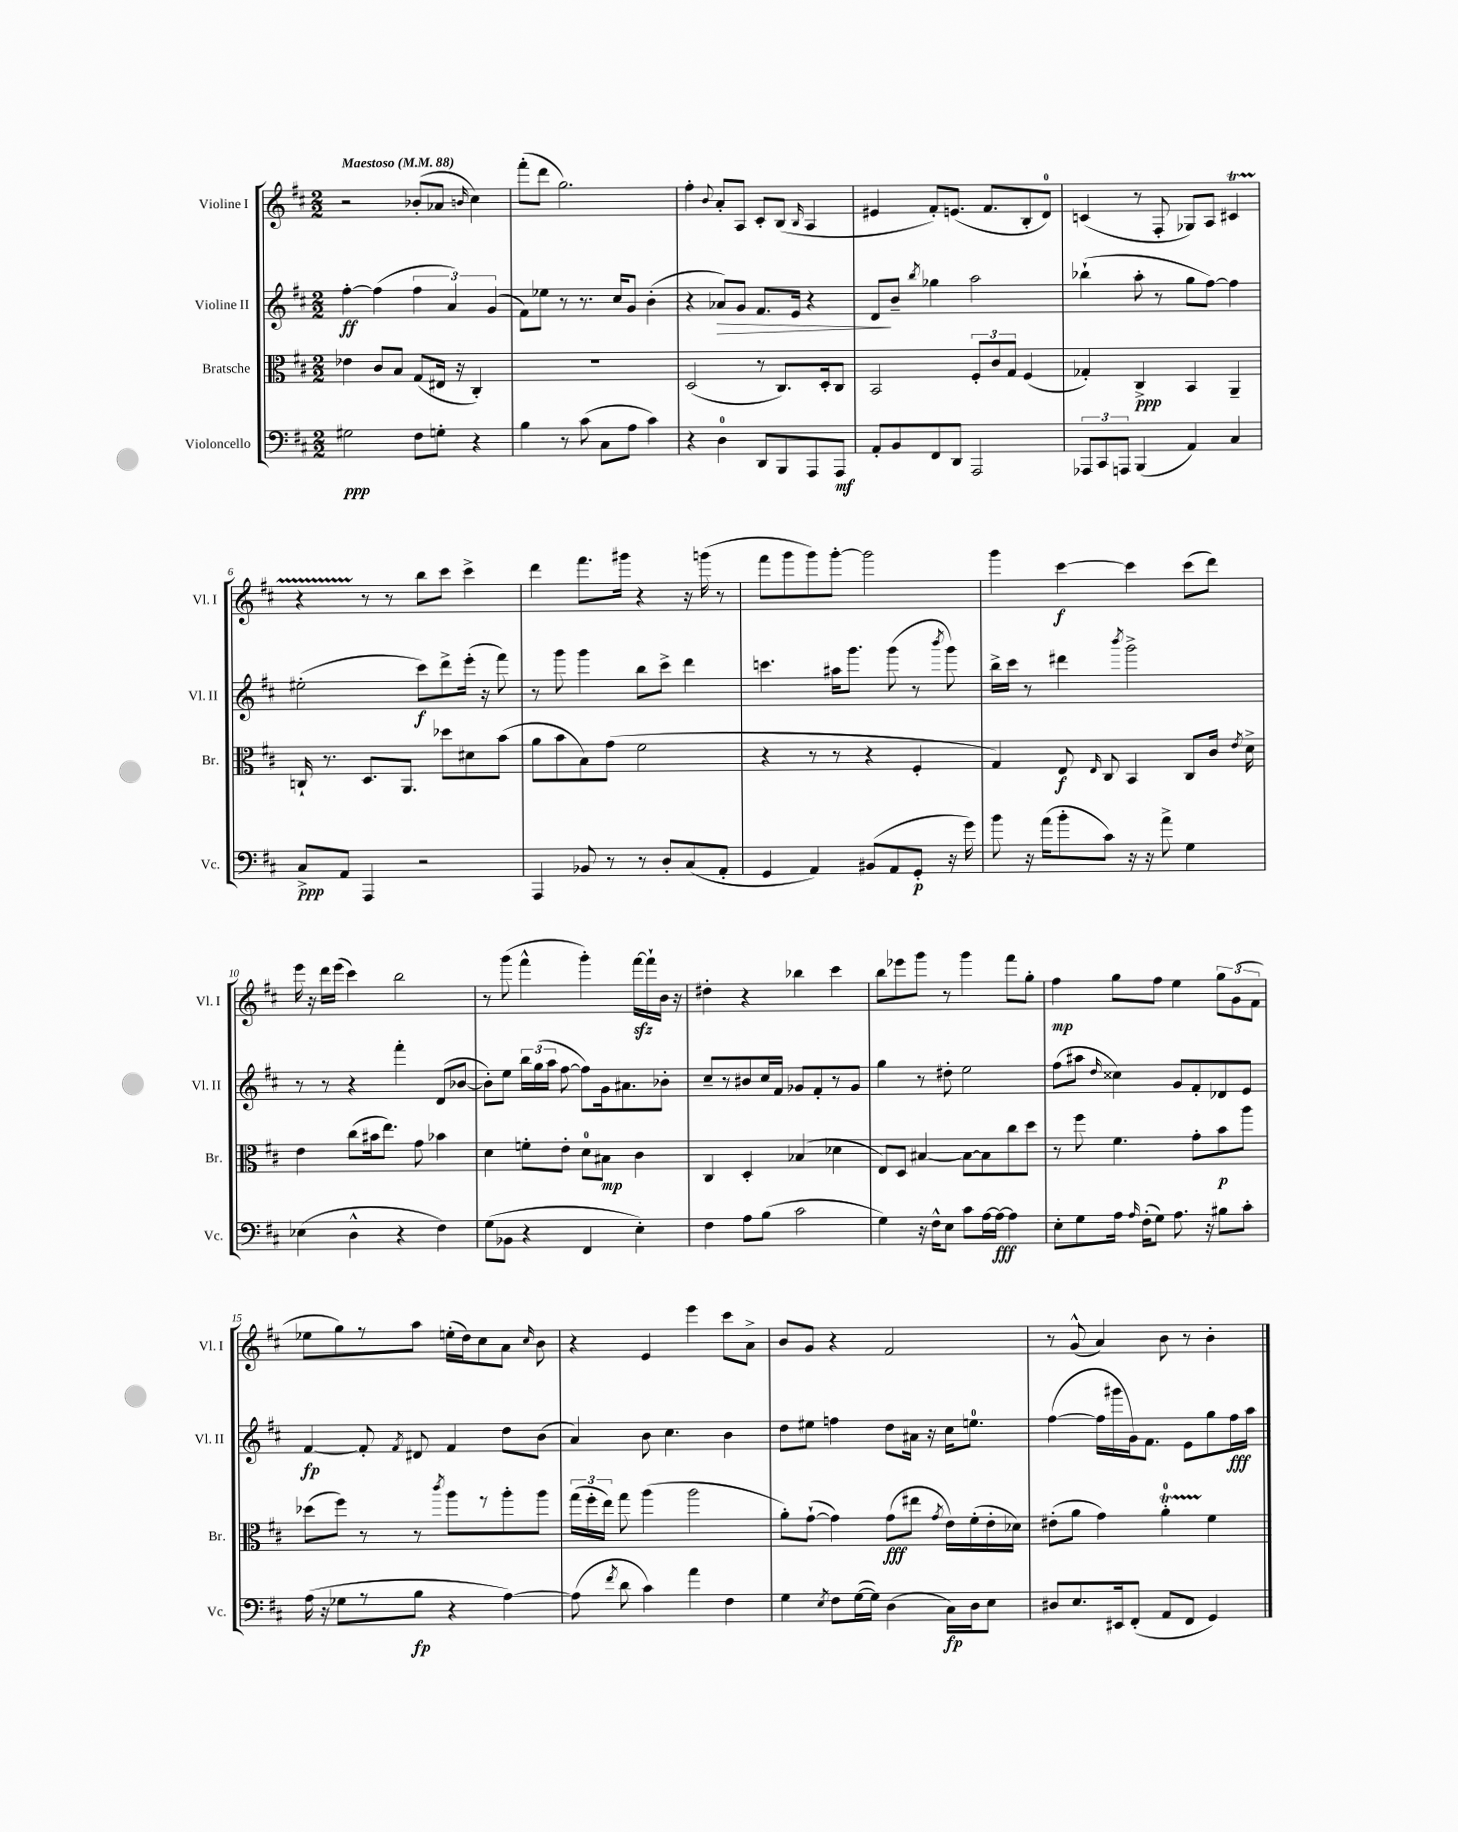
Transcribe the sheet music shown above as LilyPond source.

<<
\new StaffGroup <<
\new Staff = "s0" \with { instrumentName = "Violine I" shortInstrumentName = "Vl. I" } {
    \clef treble \key d \major \numericTimeSignature \time 2/2 \tempo "Maestoso" 4 = 88
    \autoBeamOff r2 bes'8[-.( aes'8] \grace { b'16 } cis''4) |
    fis'''8[-.( d'''8] g''2.) |
    fis''4-. \appoggiatura { b'8 } a'8[-. a8] cis'8[-. b8]( \grace { b16 } a4 |
    eis'4 fis'8[-.) e'8.]( fis'8.[ b8-. d'8]-0) |
    c'4( r8 fis8-. ges8[) a8] cis'4\startTrillSpan |
    r4 r8\stopTrillSpan r8 b''8[ cis'''8] cis'''4-> |
    d'''4 fis'''8.[ gis'''16] r4 r16 g'''16( r8 |
    fis'''8[ g'''8 g'''8) g'''8]~-. g'''2 |
    g'''4 cis'''4~\f cis'''4 cis'''8[( d'''8]) |
    e'''16 r16 d'''16[ e'''16]( cis'''4) b''2 |
    r8 g'''8( fis'''4-^ g'''4-.) fis'''16[~\sfz fis'''16-! b'16] r16 |
    dis''4-. r4 bes''4 cis'''4 |
    b''8[ ees'''8 g'''8] r8 g'''4 fis'''8[ g''8]-. |
    fis''4\mp g''8[ fis''8] e''4 \tuplet 3/2 { g''8[ g'8( fis'8] } |
    ees''8[ g''8) r8 a''8] e''16[-.( d''16) cis''8 a'8] \grace { cis''16 } b'8 |
    r4 e'4 e'''4 cis'''8[ a'8]-> |
    b'8[ g'8] r4 fis'2 |
    r8 g'8-^( a'4) b'8 r8 b'4-. \bar "|." |
}
\new Staff = "s1" \with { instrumentName = "Violine II" shortInstrumentName = "Vl. II" } {
    \clef treble \key d \major \numericTimeSignature \time 2/2
    \autoBeamOff fis''4~-.\ff fis''4( \tuplet 3/2 { fis''4 a'4) g'4( } |
    fis'8[) ees''8] r8 r8. cis''16[ g'8] b'4-.( |
    r4 aes'8[\>) g'8] fis'8.[ e'16] r4 |
    d'8[\! b'8]-- \acciaccatura { b''8 } ges''4 a''2 |
    bes''4-!( a''8-. r8 g''8[ fis''8]~) fis''4 |
    eis''2-.( cis'''8[\f) d'''8-> e'''16]-.( r16 fis'''8) |
    r8 g'''8 g'''4 b''8[ cis'''8]-> d'''4 |
    c'''4. ais''16[ g'''8.] g'''8( r8 \acciaccatura { b'''8 } g'''8) |
    b''16[-> cis'''16] r8 dis'''4 \acciaccatura { b'''8 } g'''2-> |
    r8 r8 r4 fis'''4-. d'8[( bes'8]~ |
    bes'8[-.) e''8] \tuplet 3/2 { b''16[ g''16( a''16] } fis''8~ fis''8[) g'16 ais'8. bes'8]-. |
    cis''8[-- r8 bis'8 cis''16 fis'16] ges'8[ fis'8-. r8 ges'8] |
    g''4 r8 dis''8-. e''2 |
    fis''8[( ais''8] \grace { d''16 } cisis''4) g'8[ fis'8-. des'8 e'8] |
    fis'4~\fp fis'8-. \acciaccatura { fis'8 } dis'8 fis'4 d''8[ b'8]( |
    a'4) b'8 cis''4. b'4 |
    d''8[ eis''8] f''4 d''8[ ais'16] r16 cis''16[ e''8.]-0 |
    fis''4~( fis''16[ gis'''16 g'16) fis'8.] e'8[ g''8 fis''16\fff a''16] \bar "|." |
}
\new Staff = "s2" \with { instrumentName = "Bratsche" shortInstrumentName = "Br." } {
    \clef alto \key d \major \numericTimeSignature \time 2/2
    \autoBeamOff ees'4 cis'8[ b8] g8[( eis16] r16 cis4-.) |
    R1 |
    d2( r8 cis8.[) d16-. cis8] |
    b,2 \tuplet 3/2 { fis8[-. cis'8 g8] } fis4( |
    ges4-.) cis4->\ppp b,4 a,4-- |
    c16-! r8. d8.[ a,8.] des''8[ dis'8 b'8]( |
    a'8[ b'8 b8) g'8]( fis'2 |
    r4 r8 r8 r4 fis4-. |
    g4) e8\f \grace { e16 } cis8 b,4 cis8[ cis'16] \acciaccatura { e'8 } d'16-> |
    e'4 cis''8[( bis'16 e''8.]) g'8 bes'4 |
    d'4 f'8[-. e'8]-. d'8[-0 bis8]\mp cis'4 |
    cis4 d4-. bes4( des'4 |
    e8[) d8] bis4~ bis8[~ bis8 cis''8 d''8] |
    r8 fis''8 fis'4. g'8[-. b'8\p a''8] |
    des''8[( fis''8]) r8 r8 \acciaccatura { cis'''8 } a''8[ r8 a''8-. a''8] |
    \tuplet 3/2 { g''16[( fis''16-. e''16]) } g''8 a''4( a''2 |
    a'8[-.) g'8]~-!( g'4) g'8[\fff( eis''8] \acciaccatura { g'8 } e'16[) fis'16-.( e'16-. des'16]) |
    eis'8[-.( a'8] g'4) a'4-0-.\startTrillSpan fis'4\stopTrillSpan \bar "|." |
}
\new Staff = "s3" \with { instrumentName = "Violoncello" shortInstrumentName = "Vc." } {
    \clef bass \key d \major \numericTimeSignature \time 2/2
    \autoBeamOff gis2\ppp fis8[ g8]-. r4 |
    b4 r8 cis'8( cis8[ a8] cis'4) |
    r4 d4-0 d,8[ b,,8 a,,8 a,,8]\mf |
    a,8[-. b,8 fis,8 d,8] a,,2 |
    \tuplet 3/2 { aes,,8[ cis,8 a,,8] } b,,4( a,4) cis4 |
    cis8[->\ppp a,8] a,,4 r2 |
    a,,4 bes,8 r8 r8 d8[-. cis8( a,8]-. |
    g,4 a,4) bis,8[( a,8 g,8]-.\p r16 g'16) |
    b'8 r16 a'16[( b'8-. cis'8]) r16 r16 a'8-> g4 |
    ees4( d4-^ r4 fis4) |
    g8[( bes,8] r4 fis,4 e4-.) |
    fis4 a8[ b8]( cis'2 |
    g4) r16 fis16[-^ e8] cis'8[ a16~ a16]~\fff a4 |
    e8[-. g8 a16] \grace { a16 } fis16[-.( g8]) a8. r16 bis8[ cis'8]-. |
    a16( r16 ges8[ r8 b8]\fp r4 a4~) |
    a8( \acciaccatura { fis'8 } d'8 cis'4) a'4 fis4 |
    g4 \acciaccatura { e8 } fis8[ g16~( g16]) d4( cis16[\fp) d16 e8] |
    dis8[ e8. eis,16 fis,8]-.( a,8[ fis,8] g,4) \bar "|." |
}
>>
>>
